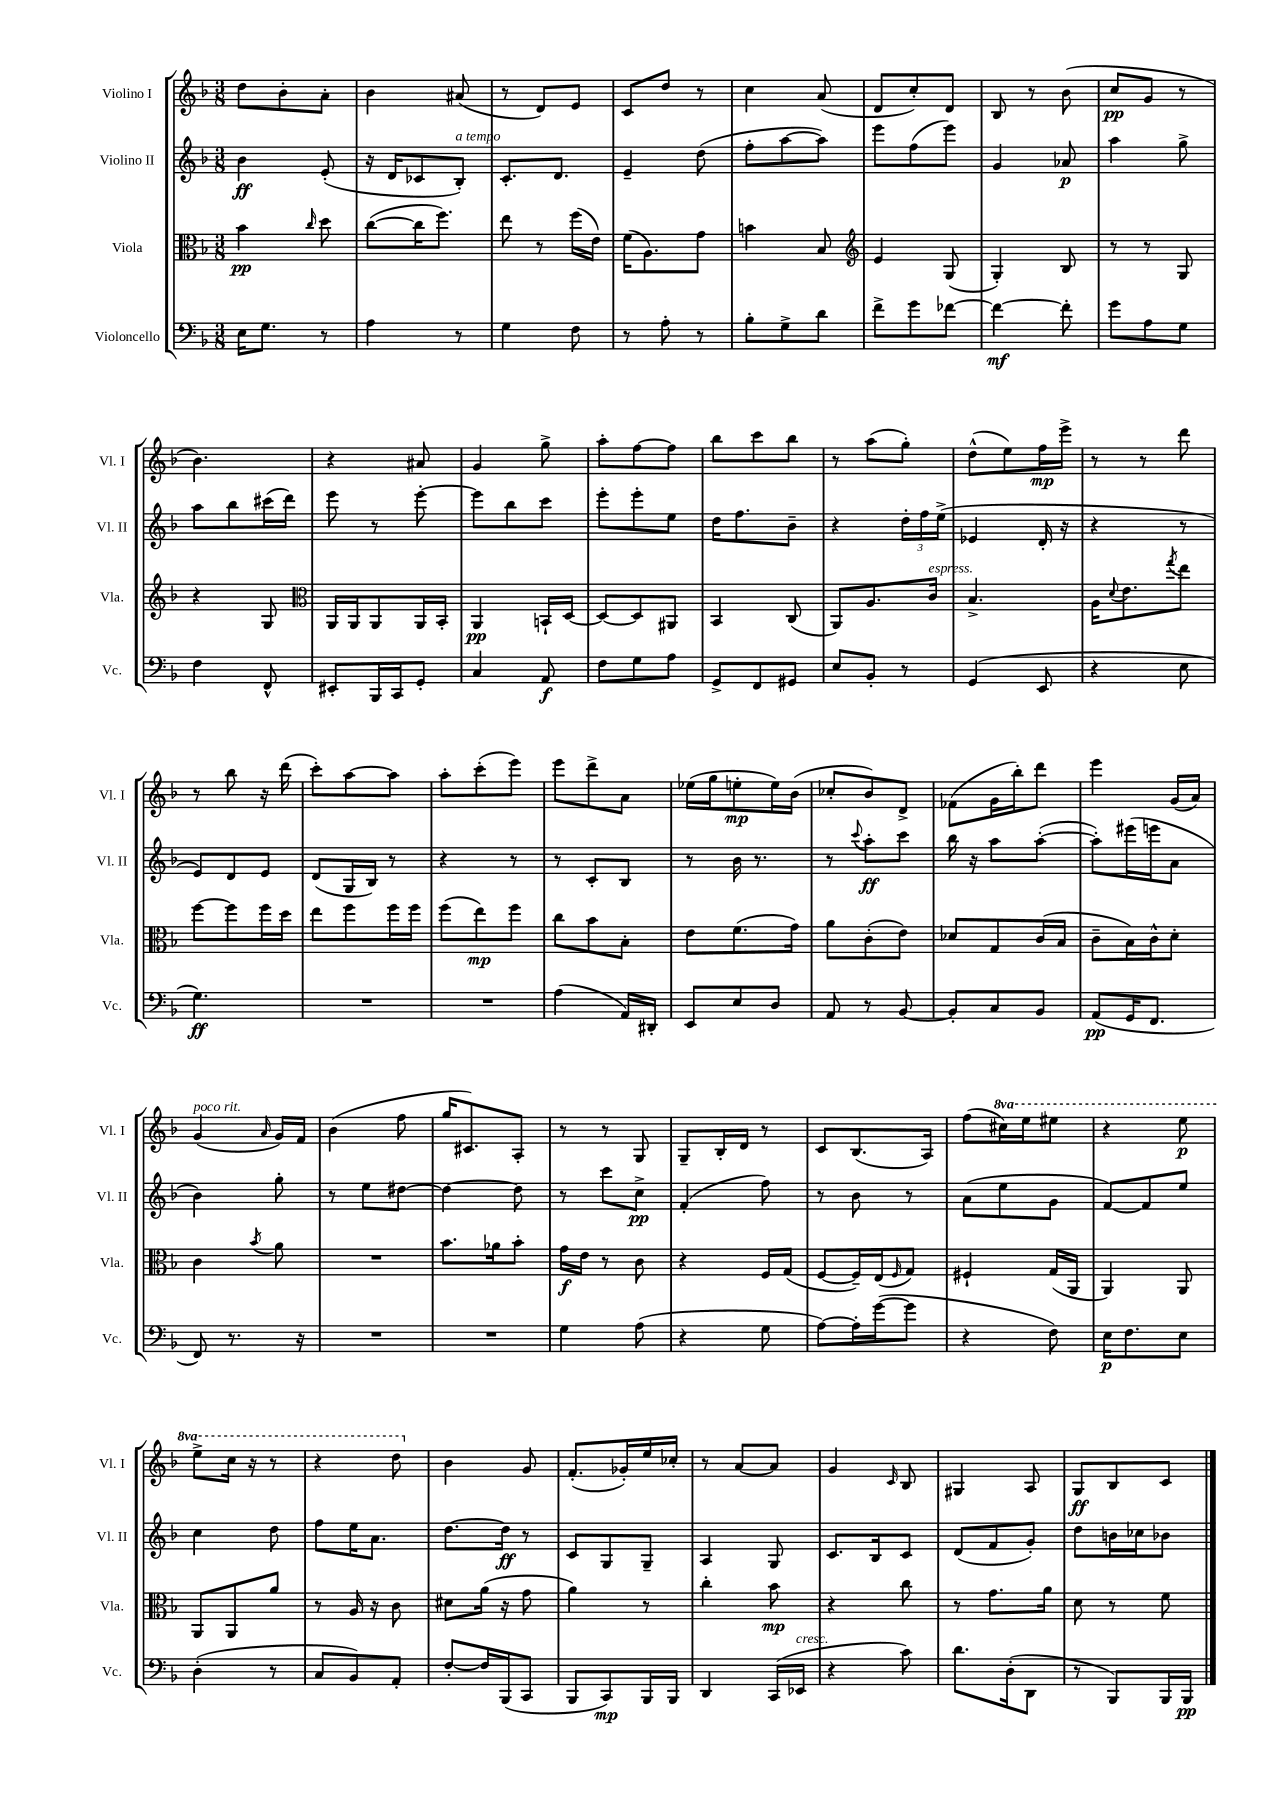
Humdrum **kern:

**kern	**kern	**kern	**kern
*staff4	*staff3	*staff2	*staff1
*clefF4	*clefC3	*clefG2	*clefG2
*k[b-]	*k[b-]	*k[b-]	*k[b-]
*M3/8	*M3/8	*M3/8	*M3/8
16E	4b-	4b-	8dd
8.G	.	.	.
.	.	.	8b-'
.	16qqcc	.	.
8r	8dd	(8e'	8a'
=	=	=	=
4A	([8cc	16r	4b-
.	.	16d	.
.	16cc]	8c-	.
.	8.ff)	.	.
8r	.	8B-')	(8a#
=	=	=	=
4G	8ee	8.c'	8r
.	8r	.	8d)
.	.	8.d	.
8F	(16ff	.	8e
.	16e)	.	.
=	=	=	=
8r	(16f	4e~	8c
.	8.A)	.	.
8A'	.	.	8dd
8r	8g	(8dd	8r
=	=	=	=
8B-'	4b	8ff'	4cc
8G^	.	[8aa	.
8d	8B-	8aa])	(8a
=	=	=	=
*	*clefG2	*	*
8f^	4e	8eee	8d
8g	.	(8ff	8cc')
[8f-	(8G	8eee)	8d
=	=	=	=
4f-_	4G')	4g	8B-
.	.	.	8r
8f-']	8B-	8a-	(8b-
=	=	=	=
8g	8r	4aa	8cc
8A	8r	.	8g
8G	8G	8gg^	8r
=	=	=	=
4F	4r	8aa	4.b-)
.	.	8bb-	.
8FF^^	8G	(16ccc#	.
.	.	16ddd)	.
=	=	=	=
*	*clefC3	*	*
8EE#'	16AA	8eee	4r
.	16AA	.	.
16BBB-	8AA	8r	.
16CC	.	.	.
8GG'	16AA	[8eee'	8a#
.	16BB-'	.	.
=	=	=	=
4C	4AA	8eee]	4g
.	.	8bb-	.
8AA	16BB`	8ccc	8gg^
.	[16D	.	.
=	=	=	=
8F	8D_	8eee'	8aa'
8G	8D]	8eee'	[8ff
8A	8AA#	8ee	8ff]
=	=	=	=
8GG^	4BB-	16dd	8bb-
.	.	8.ff	.
8FF	.	.	8ccc
8GG#	(8C	8b-~	8bb-
=	=	=	=
8E	8AA)	4r	8r
8BB-'	8.A	.	(8aa
8r	.	24dd'	8gg')
.	.	24ff	.
.	16c	.	.
.	.	(24ee^	.
=	=	=	=
(4GG	4.B-^	4e-	(8dd^^
.	.	.	8ee)
8EE	.	16d'	16ff
.	.	16r	16eee^
=	=	=	=
4r	16A	4r	8r
.	8qqd	.	.
.	8.e	.	.
.	.	.	8r
.	8qgg	.	.
8E	8ee	8r	8ddd
=	=	=	=
4.G)	[8ff	8e)	8r
.	8ff]	8d	8bb-
.	16ff	8e	16r
.	16dd	.	(16ddd
=	=	=	=
4.r	8ee	(8d	8ccc')
.	8ff	16G	[8aa
.	.	16B-)	.
.	16ff	8r	8aa]
.	16ff	.	.
=	=	=	=
4.r	(8ff	4r	8aa'
.	8ee)	.	(8ccc'
.	8ff	8r	8eee)
=	=	=	=
(4A	8cc	8r	8eee
.	8b-	8c'	8ddd^
16AA)	8B-'	8B-	8a
16DD#'	.	.	.
=	=	=	=
8EE	8e	8r	(16ee-
.	.	.	16gg
8E	(8.f	16b-	8ee'
.	.	8.r	.
8D	.	.	16ee)
.	16g)	.	(16b-
=	=	=	=
8AA	8a	8r	8cc-'
.	.	8qqccc	.
8r	(8c'	8aa'	8b-)
[8BB-	8e)	8ccc	8d^
=	=	=	=
8BB-']	8d-	16bb-	(8f-
.	.	16r	.
8C	8G	8aa	16g
.	.	.	16bb-')
8BB-	(16c	([8aa'	8ddd
.	16B-	.	.
=	=	=	=
(8AA	8c~	8aa'])	4eee
16GG	16B-)	(16eee#	.
8.FF	16c^^	16eee	.
.	8d'	8a	(16g
.	.	.	16a)
=	=	=	=
8FF)	4c	4b-)	(4g
8.r	.	.	.
.	8qb-	.	16qqa
.	8a	8gg'	16g)
16r	.	.	16f
=	=	=	=
4.r	4.r	8r	(4b-
.	.	8ee	.
.	.	[8dd#	8ff
=	=	=	=
4.r	8.b-	4dd#_	16gg
.	.	.	8.c#)
.	16a-	.	.
.	8b-'	8dd#]	8A'
=	=	=	=
4G	16g	8r	8r
.	16e	.	.
.	8r	8ccc	8r
(8A	8c	8cc^	8G
=	=	=	=
4r	4r	(4f'	8G~
.	.	.	16B-'
.	.	.	16d
8G	16F	8ff)	8r
.	(16G	.	.
=	=	=	=
[8A)	[8F	8r	8c
16A']	16F~])	8b-	(8.B-
([16g	(16E	.	.
.	16qqF	.	.
8g]	8G)	8r	.
.	.	.	16A)
=	=	=	=
4r	4F#`	(8a	(8ff
.	.	8ee	16ccc#)
.	.	.	16eee
8F)	(16G	8g	8eee#
.	16AA	.	.
=	=	=	=
16E	4AA)	[8f)	4r
8.F	.	.	.
.	.	8f]	.
8E	8AA	8ee	8eee
=	=	=	=
(4D'	8AA	4cc	8eee^
.	8AA	.	16ccc
.	.	.	16r
8r	8a	8dd	8r
=	=	=	=
8C	8r	8ff	4r
8BB-)	16A	16ee	.
.	16r	8.a	.
8AA'	8c	.	8ddd
=	=	=	=
[8F'	8d#	[8.dd	4b-
16F]	(16a	.	.
(16BBB-	16r	16dd]	.
8CC	8g	8r	8g
=	=	=	=
8BBB-	4a)	8c	(8.f'
8CC)	.	8G	.
.	.	.	16g-')
16BBB-	8r	8G~	16ee
16BBB-	.	.	16cc-'
=	=	=	=
4DD	4cc'	4A	8r
.	.	.	[8a
(16CC	8b-	8G	8a]
16EE-	.	.	.
=	=	=	=
4r	4r	8.c	4g
.	.	16B-	.
.	.	.	16qqc
8c)	8cc	8c	8B-
=	=	=	=
8.d	8r	(8d	4G#
.	8.g	8f	.
(16D'	.	.	.
8DD	.	8g')	8A
.	16a	.	.
=	=	=	=
8r	8d	8dd	8G
8BBB-)	8r	16b	8B-
.	.	16cc-	.
16BBB-	8f	8b-	8c
16BBB-	.	.	.
==	==	==	==
*-	*-	*-	*-
